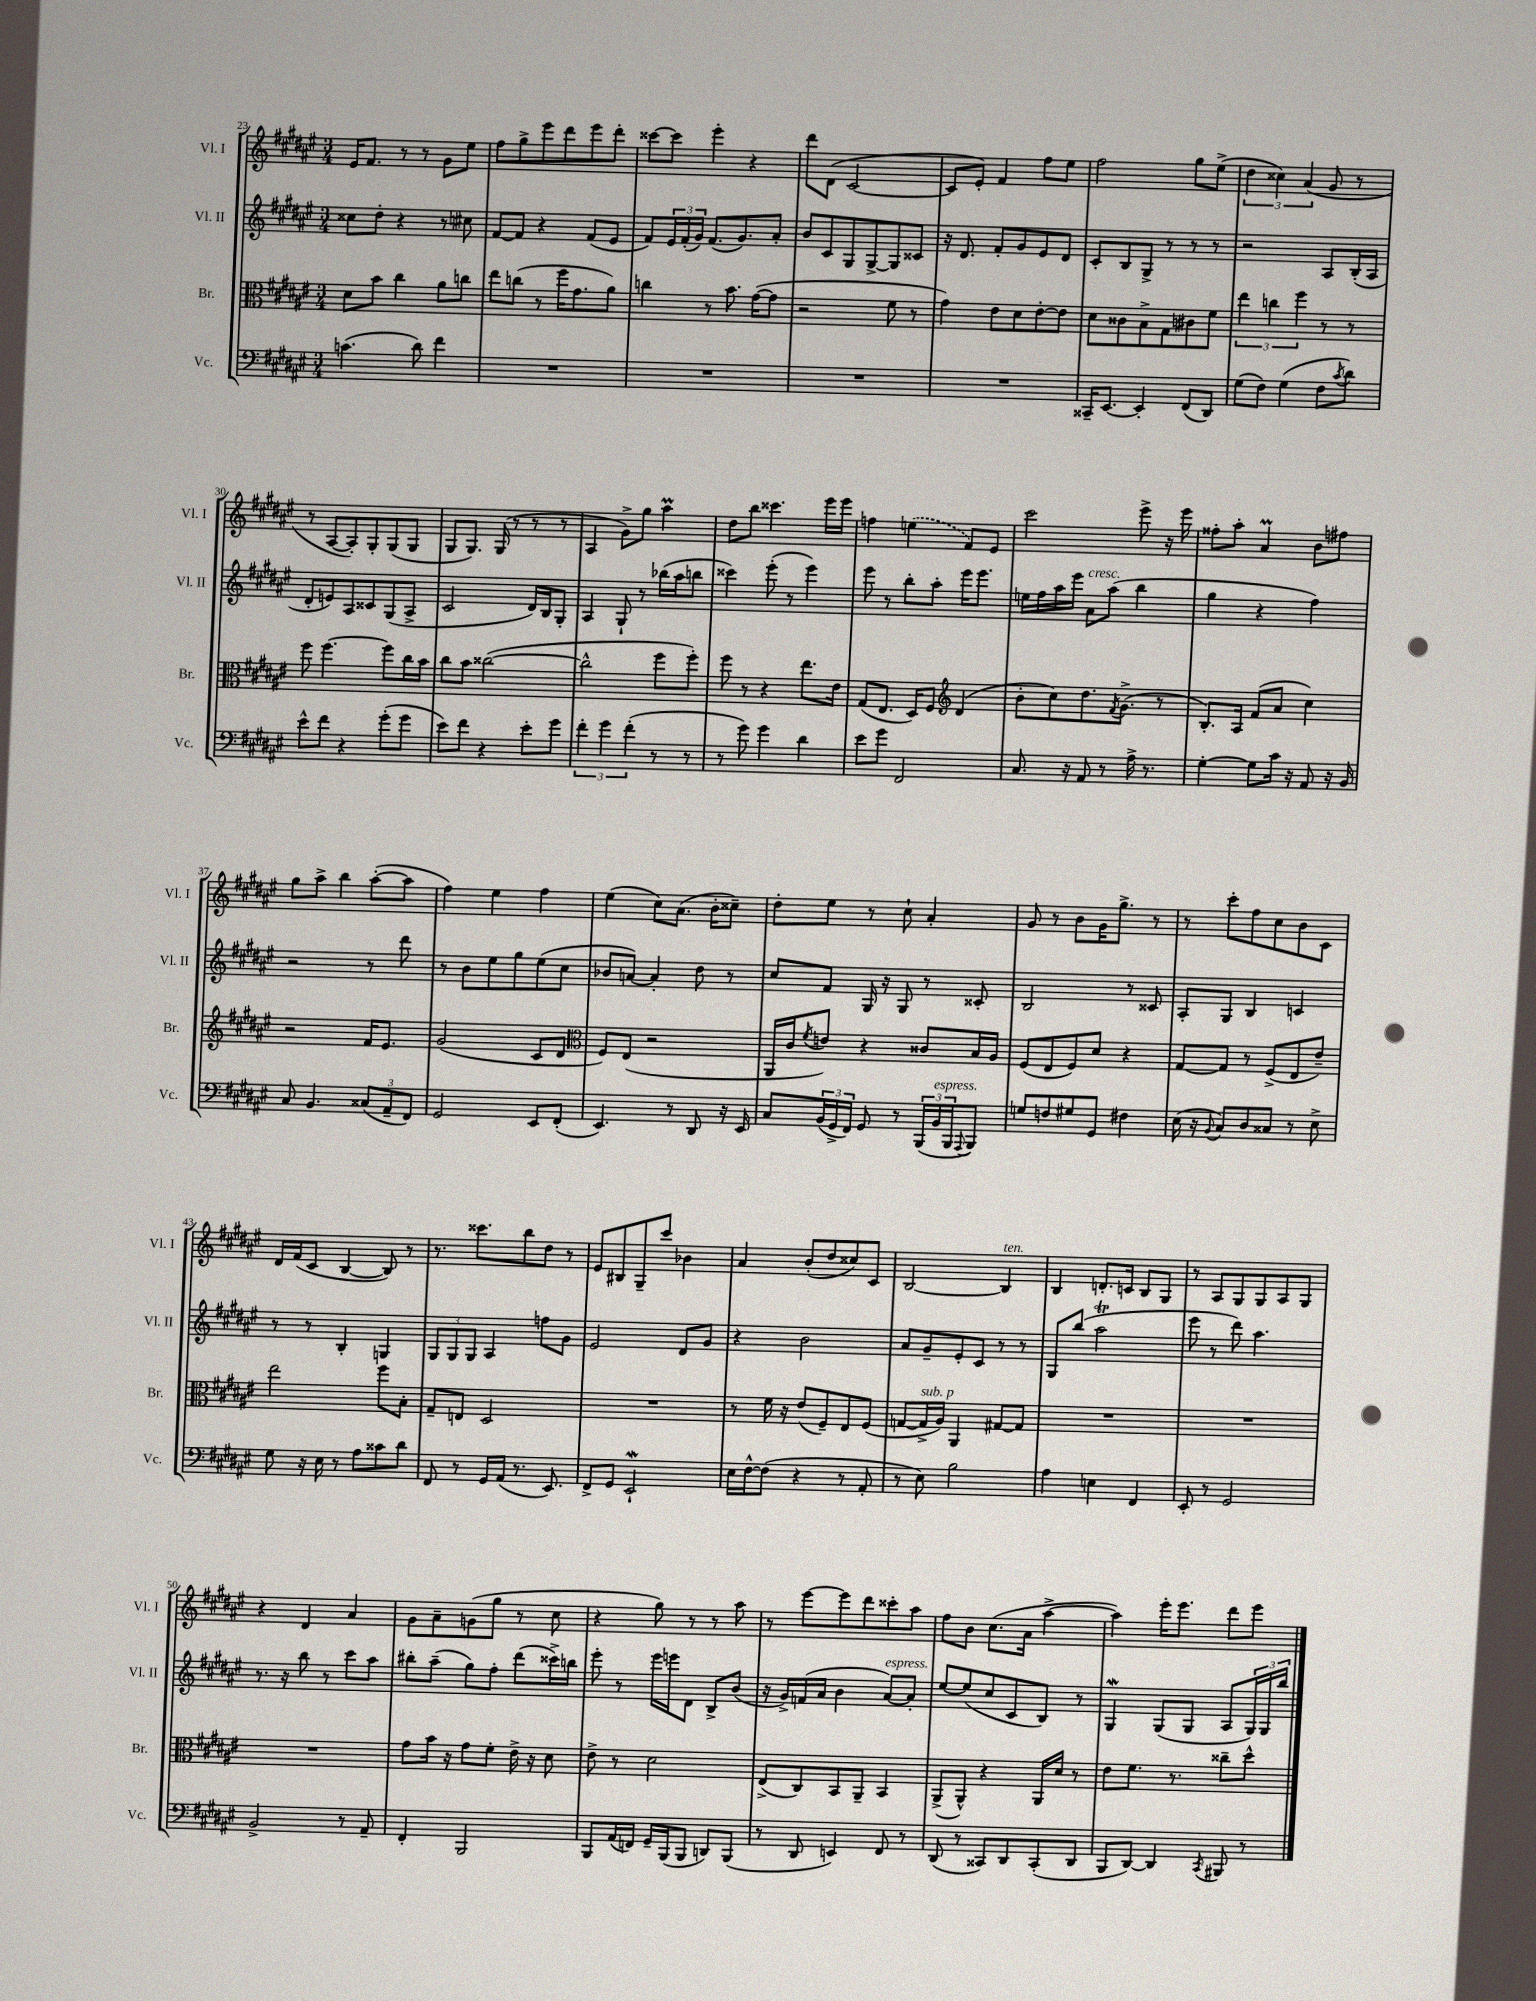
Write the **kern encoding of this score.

**kern	**kern	**kern	**kern
*part4	*part3	*part2	*part1
*staff4	*staff3	*staff2	*staff1
*I"Vc.	*I"Br.	*I"Vl. II	*I"Vl. I
*I'Vc.	*I'Br.	*I'Vl. II	*I'Vl. I
*clefF4	*clefC3	*clefG2	*clefG2
*k[f#c#g#d#a#e#]	*k[f#c#g#d#a#e#]	*k[f#c#g#d#a#e#]	*k[f#c#g#d#a#e#]
*M3/4	*M3/4	*M3/4	*M3/4
=23	=23	=23	=23
(4.cn\	8d#\L	8cc##X\L	16e#/KL
.	.	.	8.f#/J
.	8b\J	8dd#'\J	.
.	4cc#\	4r	8r
8d#\)	.	.	8r
4f#\	8a#\L	8r	8g#\L
.	8ccn\J	8cc#X\	8ee#\J
=24	=24	=24	=24
2.r	8ee#\L	[8f#/L	8ff#\L
.	(8ccn\J	8f#/J]	8gg#^\
.	8r	4r	8eee#\
.	16ff#\KL	.	8ddd#\
.	8.g#\	.	.
.	.	(8f#/L	8eee#\
.	8a#\J)	8e#/J	8ddd#'\J
=25	=25	=25	=25
2.r	4ccn\	8f#/L)	[8ccc##X\L
.	.	24e#/L	8ccc##\J]
.	.	(24f#'/	.
.	.	24g#/JJ)	.
.	8r	(8.f#/L	4eee#'\
.	8.b\	.	.
.	.	8.g#/)	.
.	.	.	4r
.	([16g#\KL	.	.
.	8g#\J]	8a#'/J	.
=26	=26	=26	=26
2.r	2r	8b/L	8ddd#\L
.	.	8c#/	(8d#\J
.	.	8G#/	[2c#/
.	.	[8G#^/	.
.	8f#\	8G#/]	.
.	8r	8c##X/J	.
=27	=27	=27	=27
2.r	4g#\)	16r	8c#/L]
.	.	8.d#/	.
.	.	.	8e#'/J)
.	8e#\L	8f#'/L	4f#/
.	8d#\	8g#/	.
.	[8e#'\	8e#/	8ff#\L
.	8e#\J]	8d#/J	8ee#\J
=28	=28	=28	=28
16CC##X~/KL	8d#\L	8c#'/L	2ff#\
[8.EE#/J	.	.	.
.	8c##X\	8B/	.
4EE#'/]	8B^\	8G#^/J	.
.	8G#\	8r	.
(8FF#/L	8c#X\	8r	8gg#\L
8DD#/J)	8f#\J	8r	(8ee#^\J
=29	=29	=29	=29
(8G#\L	6ee#\	2r	6dd#\
8F#\J)	.	.	.
.	6ccn\	.	6cc##X\)
(4G#\	.	.	.
.	6ff#\	.	(6a#/
8F#\L	8r	8A#/L	8g#/
8qc#/	.	.	.
8d#\J)	8r	(16B'/L	8r
.	.	16A#/JJ	.
!!LO:LB:g=z
=30	=30	=30	=30
8e#^^\L	8ff#\	8d#'/L	8r
8f#\J	[4.ff#\	8en/)	[8A#/L
4r	.	8A#/	8A#'/])
.	.	8c##X/	8G#'/
(8g#'\L	8ff#\L]	(8G#/	(8G#/
8g#\J	16cc#\L	8A#^/J	8G#/J
.	16b\JJ	.	.
=31	=31	=31	=31
8e#\L)	8cc#\L	2c#/	8G#/L
8f#\J	8b\J	.	8.G#/J)
4r	([2cc##X\	.	.
.	.	.	(16G#/
.	.	.	8r
8e#'\L	.	16d#/LL)	8r
.	.	16B/J	.
8g#\J	.	8G#'/J	8r
=32	=32	=32	=32
6f#'\	2cc##^^\]	4A#/	4A#/
6g#\	.	.	.
.	.	8G#`/	8g#^\L)
(6f#'\	.	.	.
.	.	8r	8gg#\J
8r	8ff#\L	(16bb-X\LL	4aa#m\
.	.	16aa#\J	.
8r	8ff#'\J)	8bbn\J	.
=33	=33	=33	=33
8r	8ff#\	4ccc##X\)	8dd#\L
8g#\)	8r	.	8bb\J
4g#\	4r	(8eee#'\	4.ccc##X\
.	.	8r	.
4d#\	8.ee#\L	4eee#\)	.
.	.	.	16eee#\LL
.	16e#\Jk	.	16eee#\JJ
=34	=34	=34	=34
8e#\L	(8G#/L	8eee#\	4ffn\
8g#\J	8.E#/J	8r	.
2FF#/	.	8bb'\L	(4een\
.	16D#/KL)	.	.
.	8F#/J	8aa#'\J	.
*	*clefG2	*	*
.	(4d#/	16eee#\KL	8f#/L)
.	.	8.eee#\J	.
.	.	.	8e#/J
=35	=35	=35	=35
8.C#/	8b'\L	16een\LL	2ccc#\
.	.	16ff#\	.
.	8cc#\)	16aa#\	.
16r	.	16eee#\JJ	.
!	!	!LO:TX:a:i:t=cresc.	!
8AA#/	8.dd#\	8a#\L	.
8r	.	(8aa#\J	.
.	8qf#/	.	.
.	(8.g#^\J	.	.
16A#^\	.	4bb\	8eee#^\
8.r	.	.	.
.	8r	.	16r
.	.	.	16eee#\
=36	=36	=36	=36
[4G#'\	8.B'/L)	4gg#\	8ff##X'\L
.	.	.	8aa#'\J
.	16A#/Jk	.	.
8G#\L]	(8f#/L	4r	4a#m/
16c#\Jk	8a#/J	.	.
16r	.	.	.
8AA#/	4cc#\)	4ff#\)	8b\L
16r	.	.	8ff#X\J
16BB/	.	.	.
!!LO:LB:g=z
=37	=37	=37	=37
8C#/	2r	2r	8gg#\L
4.BB/	.	.	8aa#^\J
.	.	.	4bb\
(12C##X/L	16f#/KL	8r	([8aa#'\L
.	8.e#/J	.	.
12AA#~/	.	.	.
.	.	8ddd#\	8aa#\J]
12FF#/J)	.	.	.
=38	=38	=38	=38
2GG#/	(2g#/	8r	4ff#\)
.	.	8b\L	.
.	.	8ee#\	4ee#\
.	.	8gg#\	.
8EE#/L	8c#/L	(8ee#\	4ff#\
(8FF#'/J	8d#/J	8cc#\J	.
=39	=39	=39	=39
*	*clefC3	*	*
4.EE#/)	8F#/L)	8b-X/L	(4ee#\
.	(8E#/J	[8an/J)	.
.	2r	4a'/]	8cc#\L)
8r	.	.	(8.a#\J
8DD#/	.	8dd#\	.
.	.	.	16b'\KL
16r	.	8r	8cc##X~\J)
16EE#/	.	.	.
=40	=40	=40	=40
8C#/L	16AA#/LL	8cc#/L	8dd#'\L
.	16c#/J	.	.
.	8qf#/	.	.
(24BB/L	8en/J)	8f#/J	8ee#\J
24GG#^/	.	.	.
24FF#/JJ)	.	.	.
8GG#/	4r	16G#/	8r
.	.	16r	.
8r	.	8G#/	8cc#`\
(24BBB/LL	8c##X/L	8r	4a#'/
!LO:TX:a:i:t=espress.	!	!	!
24BB/	.	.	.
24BBB/J	.	.	.
8qqAAA#/	.	.	.
8BBB/J)	16B/L	8c##X'/	.
.	16A#/JJ	.	.
=41	=41	=41	=41
8Gn/L	(8F#/L	2B/	8g#/
8Fn/	8E#/	.	8r
8G#X/	8F#/)	.	8b\L
8GG#/J	8d#/J	.	16g#\K
.	.	.	8.gg#^\J
4F#X\	4r	8r	.
.	.	8c##X/	8r
=42	=42	=42	=42
(16E#\	[8G#/L	8A#'/L	8r
16r	.	.	.
8qqBB/	.	.	.
8C#/L)	8G#/J]	8G#/J	8ccc#'\L
8D#/	8r	4B/	8ff#\
8C##X/J	(8F#^/L	.	8cc#\
8r	8E#/	4cn/	8b\
8E#^\	8e#~/J)	.	8c#\J
!!LO:LB:g=z
=43	=43	=43	=43
8G#\	2ee#\	8r	16d#/LL
.	.	.	(16f#/J
16r	.	8r	8c#/J
16E#\	.	.	.
8r	.	4B'/	[4B/
8A#\L	.	.	.
8c##X\	8ff#\L	4Gn/	8B/])
8d#\J	8B'\J	.	8r
=44	=44	=44	=44
8FF#/	8G#~/L	12G#/L	8.r
.	.	12G#/	.
8r	8En/J	.	.
.	.	12G#/J	.
.	.	.	8.ccc##X\L
16GG#/LL	2D#/	4A#/	.
(16AA#/JJ	.	.	.
8.r	.	.	8bb\
.	.	8ffn\L	8dd#\J
8.EE#/)	.	.	.
.	.	8g#\J	8r
=45	=45	=45	=45
8FF#^/L	2.r	2e#/	8e#/L
8GG#/J	.	.	8B#X/
2EE#W`/	.	.	8G#~/
.	.	.	8ccc#/J
.	.	8d#/L	4b-X\
.	.	8g#/J	.
=46	=46	=46	=46
16E#\LL	8r	4r	4a#/
[16F#^^\J	.	.	.
(8F#\J]	16f#\	.	.
.	16r	.	.
4r	(8e#/L	2b\	(8b'/L
.	8F#~/)	.	8dd#/
8r	8E#/	.	8cc##X/)
8AA#'/	(8F#/J	.	8c#/J
=47	=47	=47	=47
8r	[8Gn/L	8a#/L	[2B/
!	!LO:TX:a:i:t=sub. p	!	!
8E#\)	16G^/L]	8g#~/	.
.	16A#/JJ)	.	.
2B\	4AA#/	8e#'/	.
.	.	8c#/J	.
!	!	!	!LO:TX:a:i:t=ten.
.	[8G#X/L	8r	4B/]
.	8G#/J]	8r	.
=48	=48	=48	=48
4A#\	2.r	8G#/L	4B/
.	.	(8bb/J	.
4En\	.	2aa#t\	8.dn'/L
.	.	.	16cn/Jk
4FF#/	.	.	8B/L
.	.	.	8G#/J
=49	=49	=49	=49
8EE#'/	2.r	8eee#\	8r
8r	.	8r	8A#/L
2GG#/	.	8ddd#\)	8G#/
.	.	4.aa#\	8G#/
.	.	.	8A#/
.	.	.	8G#/J
!!LO:LB:g=z
=50	=50	=50	=50
2BB^/	2.r	8.r	4r
.	.	16r	.
.	.	8bb\	4d#/
.	.	8r	.
8r	.	8ccc#\L	4a#/
8AA#~/	.	8aa#\J	.
=51	=51	=51	=51
4FF#'/	8g#\L	8bb#X'\L	8g#\L
.	16b\Jk	(8aa#~\J	8a#~\
.	16r	.	.
2BBB/	8g#\L	8gg#\L)	(8gn\
.	8f#'\J	8ff#'\J	8gg#\J
.	16e#^\	(8ddd#\L	8r
.	16r	.	.
.	8d#\	16ccc##X^\L)	8cc#\
.	.	16bbn\JJ	.
=52	=52	=52	=52
8BBB/L	8e#^\	8eee#'\	4r
(16AA#/L	8r	8r	.
16FFn/JJ)	.	.	.
16GG#~/LL	2d#\	16eee#\LL	8gg#\)
(16BBB/J	.	16eeen\J	.
8BBB/J	.	8d#\J	8r
8DDn/L)	.	8B^/L	8r
(8BBB/J	.	(8b/J	8aa#\
=53	=53	=53	=53
8r	(8E#^/L	16r	8r
.	.	16g#^/LL)	.
8DD#/	8C#/)	(16fn/	[8eee#\L
.	.	16a#/JJ	.
4EEn/)	8BB/	4b\	8eee#\]
.	8AA#~/J	.	8ddd#\
!	!	!LO:TX:a:i:t=espress.	!
8FF#/	4BB/	[8a#/L)	8ccc##X'\
8r	.	8a#'/J]	8aa#\J
=54	=54	=54	=54
(8DD#/	(8AA#^/L	[8ee#/L	8ff#\L
8r	8AA#^^/J)	(8ee#/]	8b\J
8CC##X/L)	4r	8cc#/	(8.cc#\L
8DD#/	.	8c#/	.
.	.	.	16a#\Jk
(8CC##'/	16AA#/LL	8B/J)	[4aa#^\
.	16d#/JJ	.	.
8DD#/J	8r	8r	.
=55	=55	=55	=55
8BBB/L	8e#\L	4G#W/	4aa#\])
[8DD#/J)	8.f#\J	.	.
4DD#/]	.	(8G#/L	16eee#'\KL
.	8.r	.	8.eee#\J
.	.	8G#/J	.
8qCC#/	.	.	.
8BBB#X/	8cc##X~\L	8A#/L	8ddd#\L
8r	8dd#^^\J	24G#/L)	8eee#\J
.	.	24G#/	.
.	.	24bb/JJ	.
==	==	==	==
*-	*-	*-	*-
